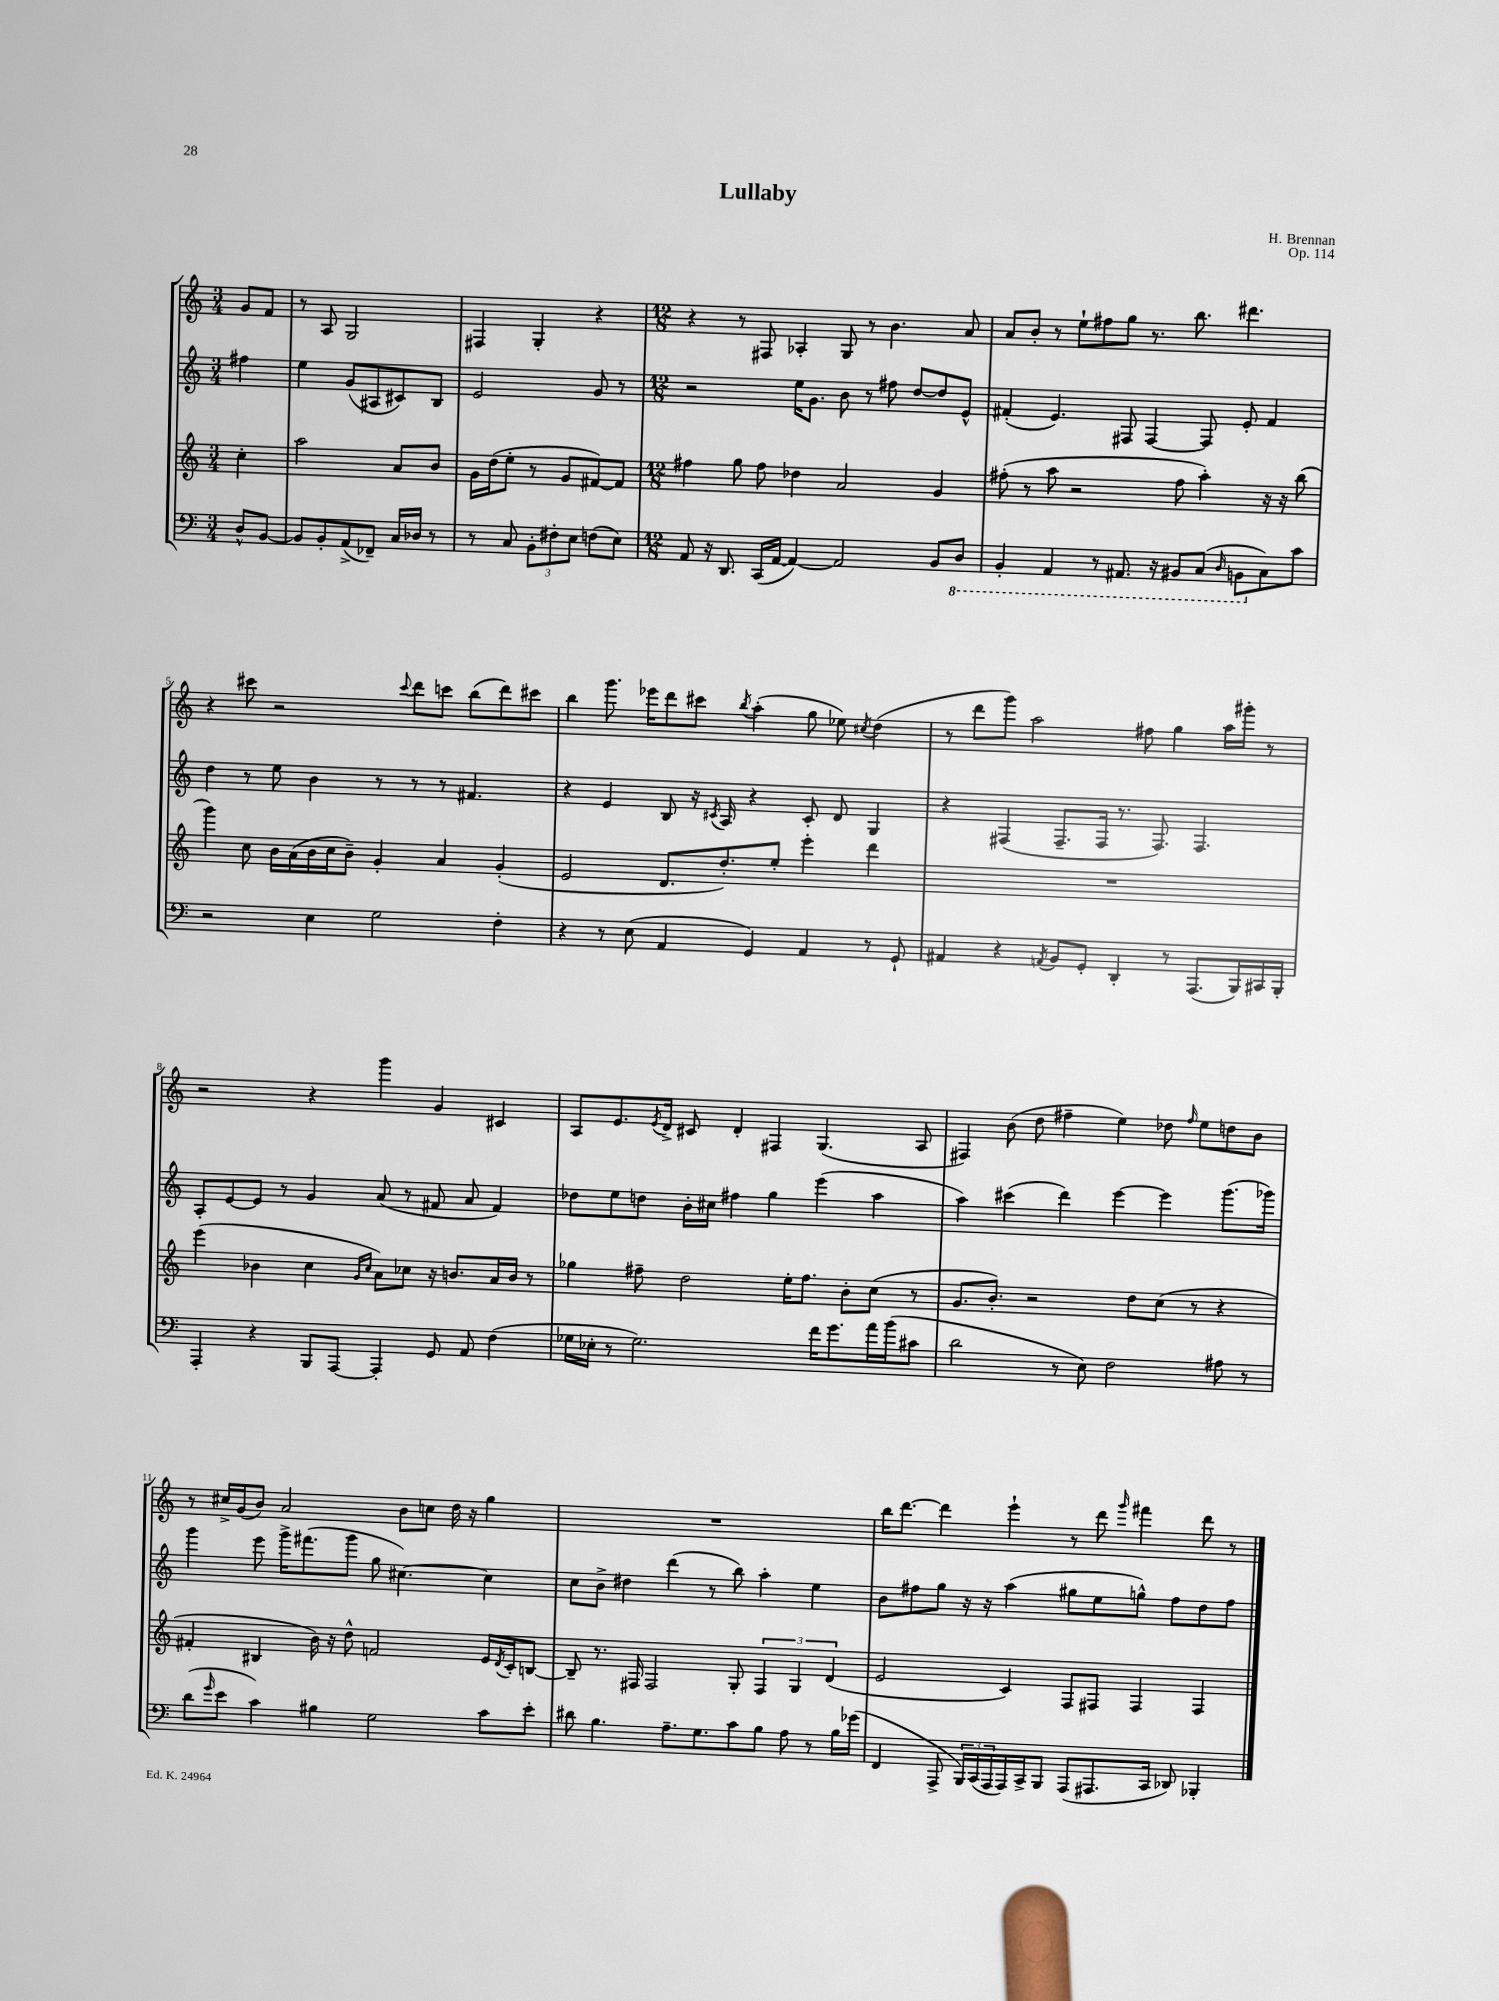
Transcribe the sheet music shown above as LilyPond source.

\header { title = "Lullaby" composer = "H. Brennan" opus = "Op. 114" }
<<
\new StaffGroup <<
\new Staff = "s0" {
    \clef treble \key c \major \numericTimeSignature \time 3/4 \partial 4
    g'8 f'8 |
    r8 a8 g2 |
    fis4 g4-. r4 |
    \numericTimeSignature \time 12/8 r4 r8 fis8 aes4-. g8 r8 b'4. a'8 |
    a'8 b'8-. r8 e''8-! fis''8 g''8 r8. b''8. dis'''4. |
    r4 cis'''8 r2 \appoggiatura { cis'''8 } d'''8 c'''8 b''8( d'''8) cis'''8 |
    b''4 g'''8. ees'''16 d'''8 cis'''8 \acciaccatura { b''8 } a''4-.( g''8 ees''8) \acciaccatura { cis''8 } d''4( |
    r8 d'''8 g'''8) a''2 fis''8 g''4 a''16 gis'''16-. r8 |
    r2 r4 g'''4 g'4 cis'4 |
    a8 e'8. \acciaccatura { e'8 } d'16-> cis'8 d'4-. fis4 g4.( a8 |
    fis4) b'8( d''8 fis''4-- e''4) des''8 \grace { fis''16 } e''8 d''8 b'8 |
    r8 cis''16-> g'16( b'8) a'2 b'8 c''8 d''16 r16 g''4 |
    R1. |
    b''16 d'''8.~ d'''4 e'''4-! r8 d'''8 \grace { g'''16 } fis'''4 d'''8 r8 \bar "|." |
}
\new Staff = "s1" {
    \clef treble \key c \major \numericTimeSignature \time 3/4 \partial 4
    fis''4 |
    e''4 g'8( ais8 cis'8) b8 |
    e'2 g'8 r8 |
    \numericTimeSignature \time 12/8 r2 e''16 g'8. b'8 r8 fis''8 d''8~ d''8 e'8-^ |
    fis'4-.( e'4.) fis8 fis4~ fis8 e'8-. fis'4 |
    d''4 r8 e''8 b'4 r8 r8 r8 fis'4. |
    r4 e'4 b8 r16 \acciaccatura { cis'8 } a16 r4 cis'8-. d'8 g4 |
    r4 fis4( fis8.-- fis16 r8. fis8.) fis4. |
    a8-. e'8~ e'8 r8 g'4 a'8( r8 fis'8 a'8 fis'4) |
    des''8 e''8 d''8 b'16-. cis''16 fis''4 g''4 e'''4( a''4 |
    a''4) cis'''4( d'''4) e'''4~ e'''4 g'''8.( ges'''16) |
    g'''4 e'''8 g'''16-> fis'''8.( g'''8 g''8 cis''4.~) cis''4 |
    c''8 b'8-> dis''4 d'''4( r8 b''8) a''4-. e''4 |
    b'8 fis''8 g''8 r16 r16 a''4( gis''8 e''8 g''8-^) fis''8 d''8 fis''8 \bar "|." |
}
\new Staff = "s2" {
    \clef treble \key c \major \numericTimeSignature \time 3/4 \partial 4
    c''4-. |
    a''2 a'8 b'8 |
    g'16 d''16( e''8-. r8 g'8 fis'8~) fis'8 |
    \numericTimeSignature \time 12/8 fis''4 g''8 fis''8 des''4 a'2 g'4 |
    fis''8-.( r8 a''8 r2 fis''8 a''4-.) r16 r16 b''8( |
    g'''4) c''8 b'16 a'16( b'16 c''16 b'8--) g'4-. a'4 g'4-.( |
    e'2 d'8. d''8.-.) e''8-. e'''4-. d'''4 |
    R1. |
    e'''4( bes'4 c''4 \grace { g'16 c''16 } a'8) ces''8 r16 b'8. a'16 b'16 r8 |
    ges''4 fis''8-- d''2 e''16-. fis''8. b'8-. c''8( r8 |
    g'8. b'8.-.) r2 d''8 c''8( r8 r4 |
    fis'4-. bis4 b'16) r16 d''8-^ f'2 e'16 \acciaccatura { d'8 } c'16-. b8~ |
    b8-- r8. fis16 fis2 g8-. \tuplet 3/2 { fis4 g4 d'4( } |
    e'2 c'4) f8 fis8 fis4 fis4 \bar "|." |
}
\new Staff = "s3" {
    \clef bass \key c \major \numericTimeSignature \time 3/4 \partial 4
    d8-^ b,8~ |
    b,8 b,8-. a,8->( fes,8--) c16 des16 r8 |
    r8 c8 \tuplet 3/2 { b,8-. fis8-. e8 } f8( e8) |
    \numericTimeSignature \time 12/8 a,8 r16 d,8. c,16( a,16~ a,4~) a,2 b,8 \ottava #-1 d,8 |
    b,,4-. a,,4 r8 ais,,8. r16 bis,,8 c,8( \grace { d,16 } b,,8 \ottava #0 c8) c'8 |
    r2 e4 g2 f4-. |
    r4 r8 e8( a,4 g,4) a,4 r8 g,8-! |
    ais,4 r4 \acciaccatura { a,8 } b,8 g,8-. d,4-. r8 a,,8.( b,,16) cis,16 b,,16-. |
    a,,4-. r4 b,,8 a,,8~ a,,4-. g,8 a,8 f4( |
    ges16 ees16-. r8 ges2.) f'16 g'8. a'16 b'16( cis'8 |
    d'2 r8 e8) f2 ais8 r8 |
    d'8( \grace { g'16 } e'8 c'4) bis4 g2 c'8 e'8-. |
    dis'8 b4. a8.-- g8. c'8 b8 a8 r8 b16 ges'16( |
    f,4 a,,8-> \tuplet 3/2 { b,,16) c,16( a,,16 } a,,16) c,16-> b,,8 a,,8( ais,,8. c,16 des,8) bes,,4-. \bar "|." |
}
>>
>>
